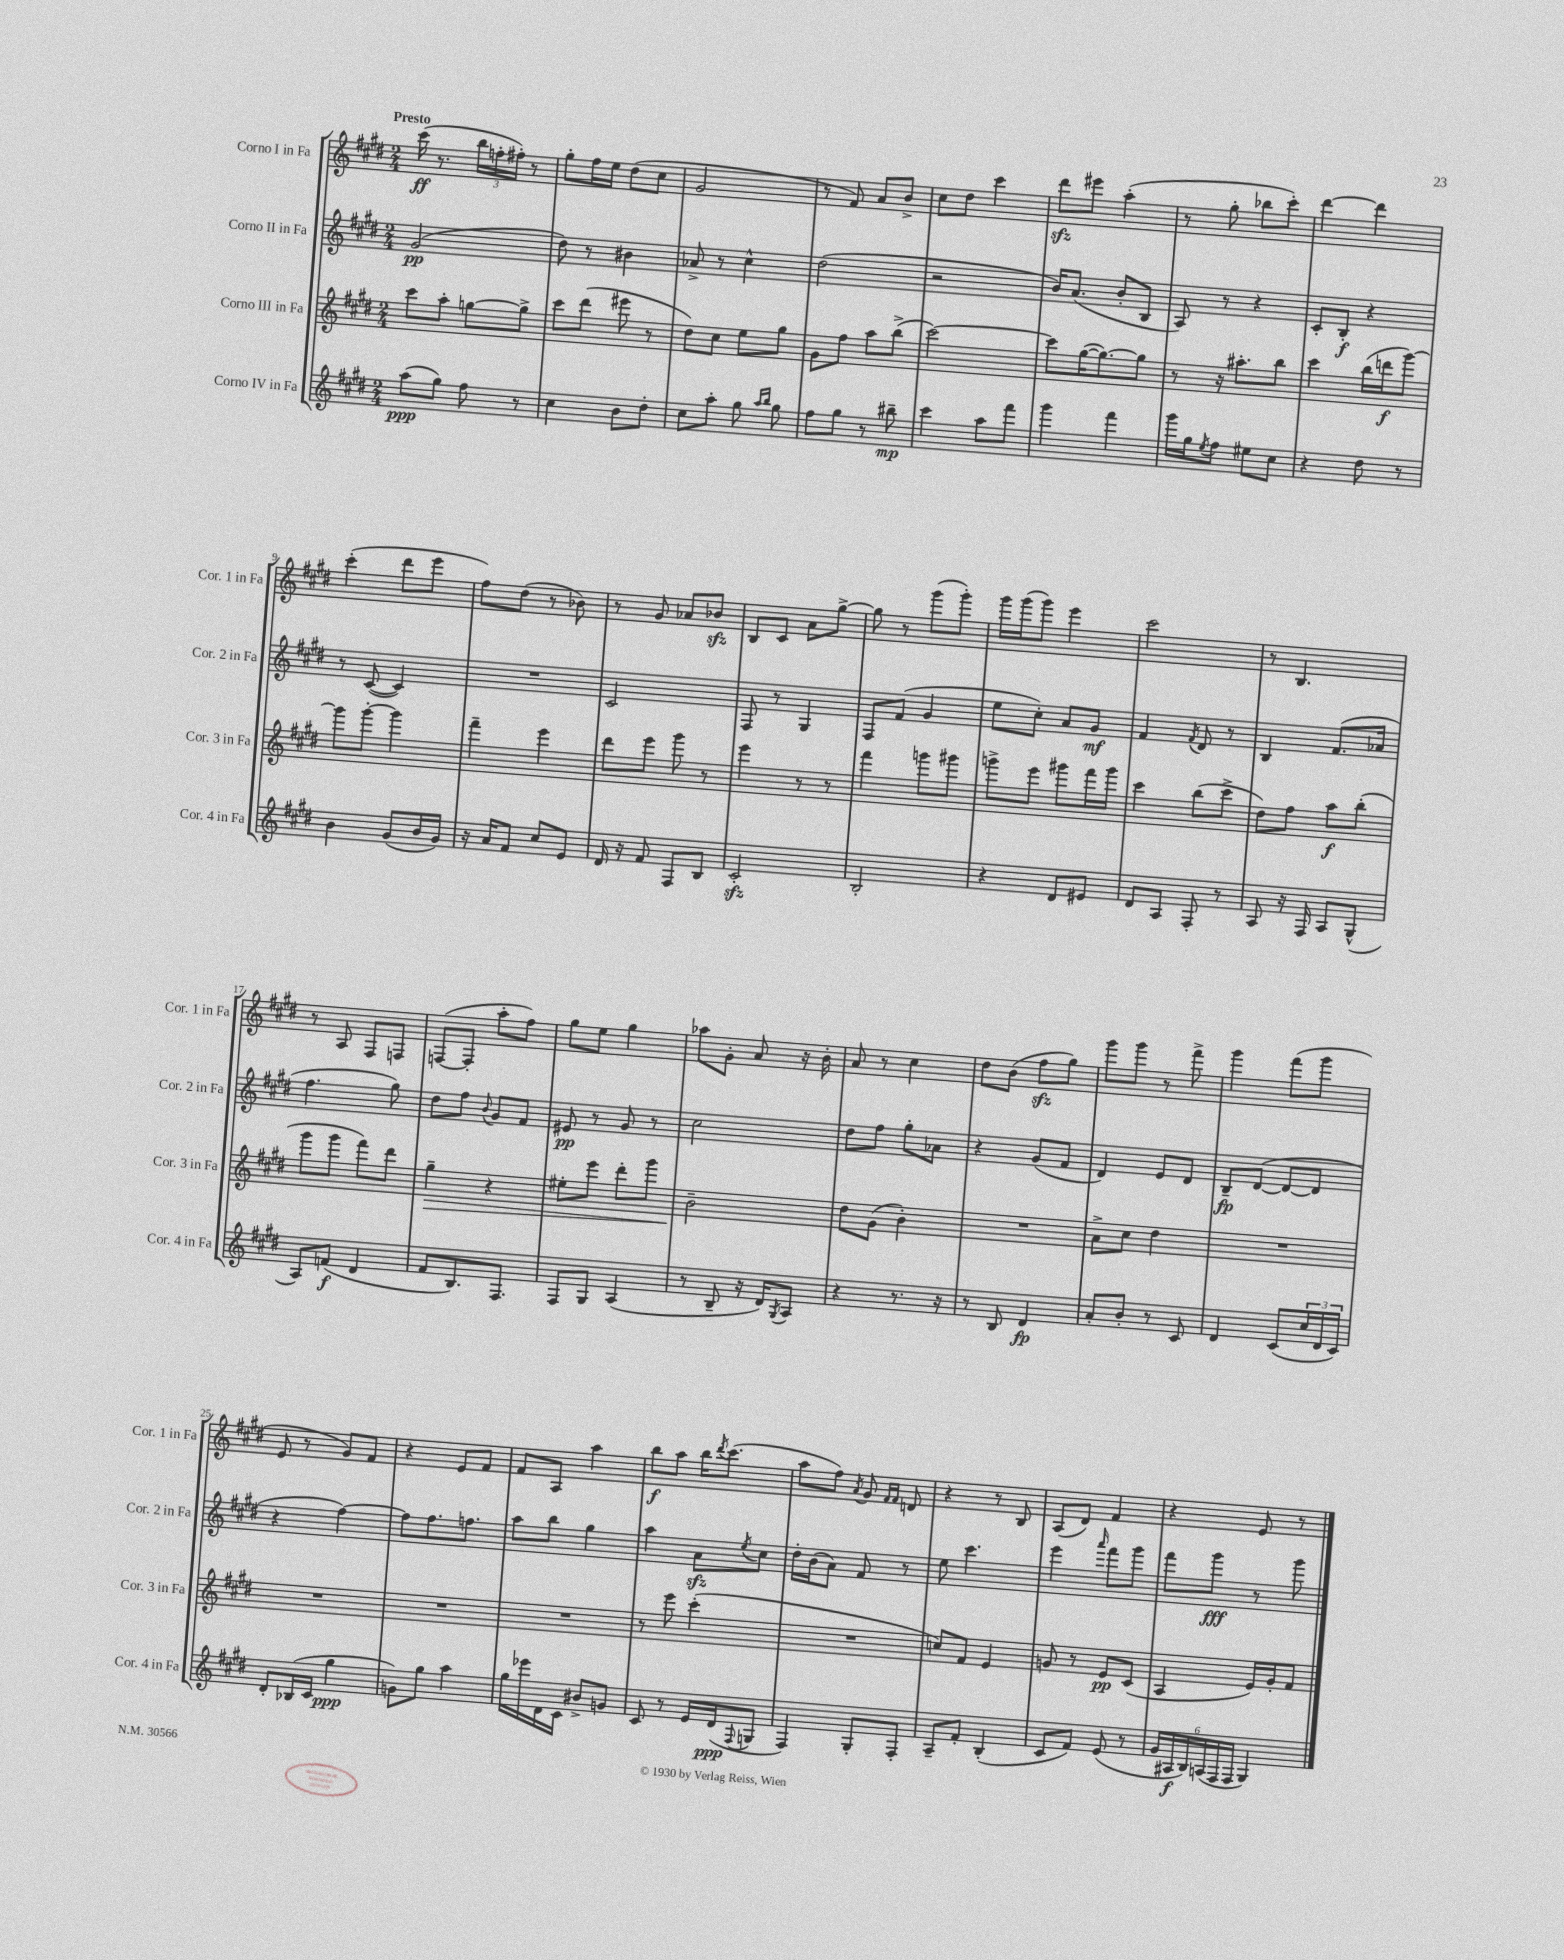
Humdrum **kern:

**kern	**dynam	**kern	**dynam	**kern	**dynam	**kern	**dynam
*part4	*part4	*part3	*part3	*part2	*part2	*part1	*part1
*staff4	*staff4	*staff3	*staff3	*staff2	*staff2	*staff1	*staff1
*I"Corno IV in Fa	*	*I"Corno III in Fa	*	*I"Corno II in Fa	*	*I"Corno I in Fa	*
*I'Cor. 4 in Fa	*	*I'Cor. 3 in Fa	*	*I'Cor. 2 in Fa	*	*I'Cor. 1 in Fa	*
*clefG2	*	*clefG2	*	*clefG2	*	*clefG2	*
*k[f#c#g#d#]	*	*k[f#c#g#d#]	*	*k[f#c#g#d#]	*	*k[f#c#g#d#]	*
*M2/4	*	*M2/4	*	*M2/4	*	*M2/4	*
=1	=1	=1	=1	=1	=1	=1	=1
!	!	!	!	!	!	!LO:TX:a:B:t=Presto	!
(8aa\L	ppp	8ccc#\L	.	(2g#/	pp	(16ccc#\	ff
.	.	.	.	.	.	8.r	.
8gg#\J)	.	8aa'\J	.	.	.	.	.
8ff#\	.	[8ggn\L	.	.	.	24bb\LL	.
.	.	.	.	.	.	24ffn'\	.
.	.	.	.	.	.	24ff#X'\JJ)	.
8r	.	8gg^\J]	.	.	.	8r	.
=2	=2	=2	=2	=2	=2	=2	=2
4cc#\	.	8ccc#\L	.	8dd#\)	.	8gg#'\L	.
.	.	(8ddd#\J	.	8r	.	16ff#\L	.
.	.	.	.	.	.	16ee\JJ	.
8b\L	.	8eee#X\	.	4b#X\	.	(8dd#\L	.
8dd#'\J	.	8r	.	.	.	8cc#\J	.
=3	=3	=3	=3	=3	=3	=3	=3
8cc#\L	.	8dd#\L)	.	8a-X^/	.	2g#/	.
8aa'\J	.	8cc#\J	.	8r	.	.	.
8gg#\	.	8ee\L	.	4cc#^^\	.	.	.
16qqaa/LL	.	.	.	.	.	.	.
16qqbb/JJ	.	.	.	.	.	.	.
8gg#\	.	8gg#\J	.	.	.	.	.
=4	=4	=4	=4	=4	=4	=4	=4
8ff#\L	.	8g#\L	.	(2dd#\	.	8r	.
8gg#\J	.	8ff#\J	.	.	.	8f#/)	.
8r	.	8aa\L	.	.	.	8a/L	.
8bb#X~\	mp	(8bb^\J	.	.	.	8b^/J	.
=5	=5	=5	=5	=5	=5	=5	=5
4ccc#\	.	[2ccc#\)	.	2r	.	8cc#\L	.
.	.	.	.	.	.	8dd#\J	.
8aa\L	.	.	.	.	.	4ccc#\	.
8fff#\J	.	.	.	.	.	.	.
=6	=6	=6	=6	=6	=6	=6	=6
4ggg#\	.	8ccc#\L]	.	16b/KL)	.	8ddd#zz\L	.
.	.	.	.	(8.a/J	.	.	.
.	.	([16gg#\K	.	.	.	8eee#X\J	.
.	.	8.gg#\_)	.	.	.	.	.
4fff#\	.	.	.	8b'/L	.	(4aa'\	.
.	.	8gg#\J]	.	8B/J	.	.	.
=7	=7	=7	=7	=7	=7	=7	=7
16ggg#\LL	.	8r	.	8A/)	.	8r	.
16gg#\J	.	.	.	.	.	.	.
8qee/	.	.	.	.	.	.	.
8ff#\J	.	16r	.	8r	.	8gg#'\	.
.	.	8.aa#X'\L	.	.	.	.	.
8ee#X\L	.	.	.	4r	.	8bb-X\L	.
8cc#\J	.	8bb\J	.	.	.	8ccc#'\J)	.
=8	=8	=8	=8	=8	=8	=8	=8
4r	.	4ccc#\	.	8c#'/L	.	[4ddd#\	.
.	.	.	.	8B'/J	f	.	.
8dd#\	.	(16bb\LL	.	4r	.	4ddd#\]	.
.	.	16dddn\J	f	.	.	.	.
8r	.	[8ggg#\J)	.	.	.	.	.
!!LO:LB:g=z
=9	=9	=9	=9	=9	=9	=9	=9
4b\	.	8ggg#\L]	.	8r	.	(4ccc#'\	.
.	.	[8ggg#'\J	.	([8c#/	.	.	.
(8g#/L	.	4ggg#\]	.	4c#/])	.	8ddd#\L	.
16b/L	.	.	.	.	.	8eee\J	.
16g#/JJ)	.	.	.	.	.	.	.
=10	=10	=10	=10	=10	=10	=10	=10
16r	.	4fff#~\	.	2r	.	8ff#\L)	.
16a/KL	.	.	.	.	.	.	.
8f#/J	.	.	.	.	.	(8dd#\J	.
8cc#/L	.	4eee\	.	.	.	8r	.
8e/J	.	.	.	.	.	8b-X\)	.
=11	=11	=11	=11	=11	=11	=11	=11
16d#/	.	8ddd#\L	.	2c#/	.	8r	.
16r	.	.	.	.	.	.	.
8f#/	.	8eee\J	.	.	.	8g#/	.
8F#/L	.	8ggg#\	.	.	.	8a-X/L	.
8B/J	.	8r	.	.	.	8b-Xzz/J	.
=12	=12	=12	=12	=12	=12	=12	=12
2c#zz'/	.	4eee\	.	8F#/	.	8B/L	.
.	.	.	.	8r	.	8c#/J	.
.	.	8r	.	4G#/	.	8a\L	.
.	.	8r	.	.	.	[8gg#^\J	.
=13	=13	=13	=13	=13	=13	=13	=13
2B'/	.	4fff#\	.	8F#/L	.	8gg#\]	.
.	.	.	.	(8f#/J	.	8r	.
.	.	8gggn\L	.	4g#/	.	(8ggg#\L	.
.	.	8ggg#X\J	.	.	.	8ggg#'\J)	.
=14	=14	=14	=14	=14	=14	=14	=14
4r	.	8gggn^\L	.	8ee\L	.	16ggg#\LL	.
.	.	.	.	.	.	(16ggg#\J	.
.	.	8eee\J	.	8cc#'\J)	.	8ggg#\J)	.
8d#/L	.	8ggg#X\L	.	8a/L	.	4eee\	.
8e#X/J	.	16fff#\L	.	8g#/J	mf	.	.
.	.	16ggg#\JJ	.	.	.	.	.
=15	=15	=15	=15	=15	=15	=15	=15
8d#/L	.	4ccc#\	.	4f#/	.	2ccc#\	.
8A/J	.	.	.	.	.	.	.
.	.	.	.	8qf#/	.	.	.
8F#'/	.	(8bb\L	.	8d#/	.	.	.
8r	.	8ccc#^\J	.	8r	.	.	.
=16	=16	=16	=16	=16	=16	=16	=16
8A/	.	8dd#\L)	.	4B/	.	8r	.
16r	.	8ff#\J	.	.	.	4.B/	.
16F#/	.	.	.	.	.	.	.
8A/L	.	8aa\L	f	(8.f#/L	.	.	.
(8G#^^/J	.	(8bb'\J	.	.	.	.	.
.	.	.	.	16a-X/Jk	.	.	.
!!LO:LB:g=z
=17	=17	=17	=17	=17	=17	=17	=17
8A/L)	.	8ggg#\L	.	4.ff#\	.	8r	.
(8fn/J	f	8ggg#\J	.	.	.	8A/	.
4d#/	.	8fff#\L)	.	.	.	8F#/L	.
.	.	8ddd#\J	.	8gg#\)	.	8Fn/J	.
=18	=18	=18	=18	=18	=18	=18	=18
!	!	!	!LO:HP:b	!	!	!	!
8f#/L	.	4gg#~\	>	8dd#\L	.	([8Fn/L	.
8.B/)	.	.	.	8ff#\J	.	8F'/J]	.
.	.	.	.	8qqb/	.	.	.
.	.	4r	.	8g#/L	.	8aa'\L	.
8.F#/J	.	.	.	.	.	.	.
.	.	.	.	8f#/J	.	8ff#\J)	.
=19	=19	=19	=19	=19	=19	=19	=19
8F#/L	.	8ee#X'\L	.	8e#X/	pp	8gg#\L	.
8G#/J	.	8eee\J	.	8r	.	8ee\J	.
(4A/	.	8ddd#'\L	.	8g#/	.	4gg#\	.
.	.	8ggg#\J	.	8r	.	.	.
=20	=20	=20	=20	=20	=20	=20	=20
8r	.	2b~\	.	2cc#\	.	8aa-X\L	.
8B~/	.	.	.	.	.	8g#'\J	.
16r	.	.	.	.	.	8a/	.
16d#/KL)	.	.	.	.	.	.	.
8qG#/	.	.	.	.	.	.	.
8A/J	.	.	.	.	.	16r	.
.	.	.	.	.	.	16b'\	.
.	.	.	]	.	.	.	.
=21	=21	=21	=21	=21	=21	=21	=21
4r	.	8dd#\L	.	8dd#\L	.	8a/	.
.	.	(8g#\J	.	8ff#\J	.	8r	.
8.r	.	4b'\)	.	8gg#'\L	.	4cc#\	.
.	.	.	.	8a-X\J	.	.	.
16r	.	.	.	.	.	.	.
=22	=22	=22	=22	=22	=22	=22	=22
8r	.	2r	.	4r	.	8dd#\L	.
8B/	.	.	.	.	.	(8b\J	.
4d#/	fp	.	.	(8g#/L	.	8ff#zz\L	.
.	.	.	.	8f#/J	.	8gg#\J)	.
=23	=23	=23	=23	=23	=23	=23	=23
8a'/L	.	8a^\L	.	4d#/)	.	8ggg#\L	.
8b'/J	.	8cc#\J	.	.	.	8ggg#\J	.
8r	.	4dd#\	.	8e/L	.	8r	.
8c#/	.	.	.	8d#/J	.	8fff#^\	.
=24	=24	=24	=24	=24	=24	=24	=24
4d#/	.	2r	.	8B~/L	fp	4ggg#\	.
.	.	.	.	([8d#/J	.	.	.
(8c#/L	.	.	.	8d#/L_	.	(8fff#\L	.
24cc#/L	.	.	.	8d#/J]	.	8ggg#\J	.
24d#/	.	.	.	.	.	.	.
24c#/JJ)	.	.	.	.	.	.	.
!!LO:LB:g=z
=25	=25	=25	=25	=25	=25	=25	=25
8d#'/L	.	2r	.	4r	.	8e/	.
(16B-X/L	.	.	.	.	.	8r	.
16c#/JJ	.	.	.	.	.	.	.
4gg#\	ppp	.	.	[4ff#\)	.	8g#/L)	.
.	.	.	.	.	.	8f#/J	.
=26	=26	=26	=26	=26	=26	=26	=26
8gn\L)	.	2r	.	8ff#\L]	.	4r	.
8gg#\J	.	.	.	8.ff#\	.	.	.
4aa\	.	.	.	.	.	8e/L	.
.	.	.	.	8.ffn\J	.	.	.
.	.	.	.	.	.	8f#/J	.
=27	=27	=27	=27	=27	=27	=27	=27
16gg#\LL	.	2r	.	8aa\L	.	8f#/L	.
16eee-X\	.	.	.	.	.	.	.
16d#\	.	.	.	8bb\J	.	8A/J	.
16c#\JJ	.	.	.	.	.	.	.
8b#X^/L	.	.	.	4gg#\	.	4aa\	.
8gn/J	.	.	.	.	.	.	.
=28	=28	=28	=28	=28	=28	=28	=28
8c#/	.	8r	.	4aa\	.	8bb\L	f
8r	.	8eee\	.	.	.	8aa\J	.
16e/LL	.	(4ccc#'\	.	8azz\L	.	16bb\KL	.
.	.	.	.	.	.	8qddd#/	.
(16d#/J	ppp	.	.	.	.	(8.ccc#\J	.
8qqF#/	.	.	.	8qee/	.	.	.
8Gn/J	.	.	.	8cc#\J	.	.	.
=29	=29	=29	=29	=29	=29	=29	=29
4F#/)	.	2r	.	16dd#'\LL	.	8aa\L	.
.	.	.	.	(16b\J	.	.	.
.	.	.	.	8a\J)	.	8ff#\J)	.
.	.	.	.	.	.	8qa/	.
8G#'/L	.	.	.	8f#/	.	8g#/	.
.	.	.	.	.	.	16qqf#/LL	.
.	.	.	.	.	.	16qqf#/JJ	.
8F#'/J	.	.	.	8r	.	8dn/	.
=30	=30	=30	=30	=30	=30	=30	=30
8A~/L	.	8ccn/L)	.	8ee\	.	4r	.
8f#'/J	.	8f#/J	.	4.ccc#\	.	.	.
(4B'/	.	4e/	.	.	.	8r	.
.	.	.	.	.	.	8B/	.
=31	=31	=31	=31	=31	=31	=31	=31
8c#/L	.	8gn/	.	4eee\	.	(8A/L	.
8f#/J)	.	8r	.	.	.	8d#/J)	.
.	.	.	.	16qqaaa/	.	.	.
(8e/	.	8e/L	pp	8fff#\L	.	4f#/	.
8r	.	(8c#/J	.	8ggg#\J	.	.	.
=32	=32	=32	=32	=32	=32	=32	=32
24g#/LL	.	4A/	.	8fff#\L	.	4r	.
24A#X/	f	.	.	.	.	.	.
24B/)	.	.	.	.	.	.	.
(24An/	.	.	.	8ggg#\J	fff	.	.
24F#/	.	.	.	.	.	.	.
24F#/JJ	.	.	.	.	.	.	.
4G#/)	.	16e/LL)	.	8r	.	8e/	.
.	.	16g#'/J	.	.	.	.	.
.	.	8f#/J	.	8ggg#\	.	8r	.
==	==	==	==	==	==	==	==
*-	*-	*-	*-	*-	*-	*-	*-
